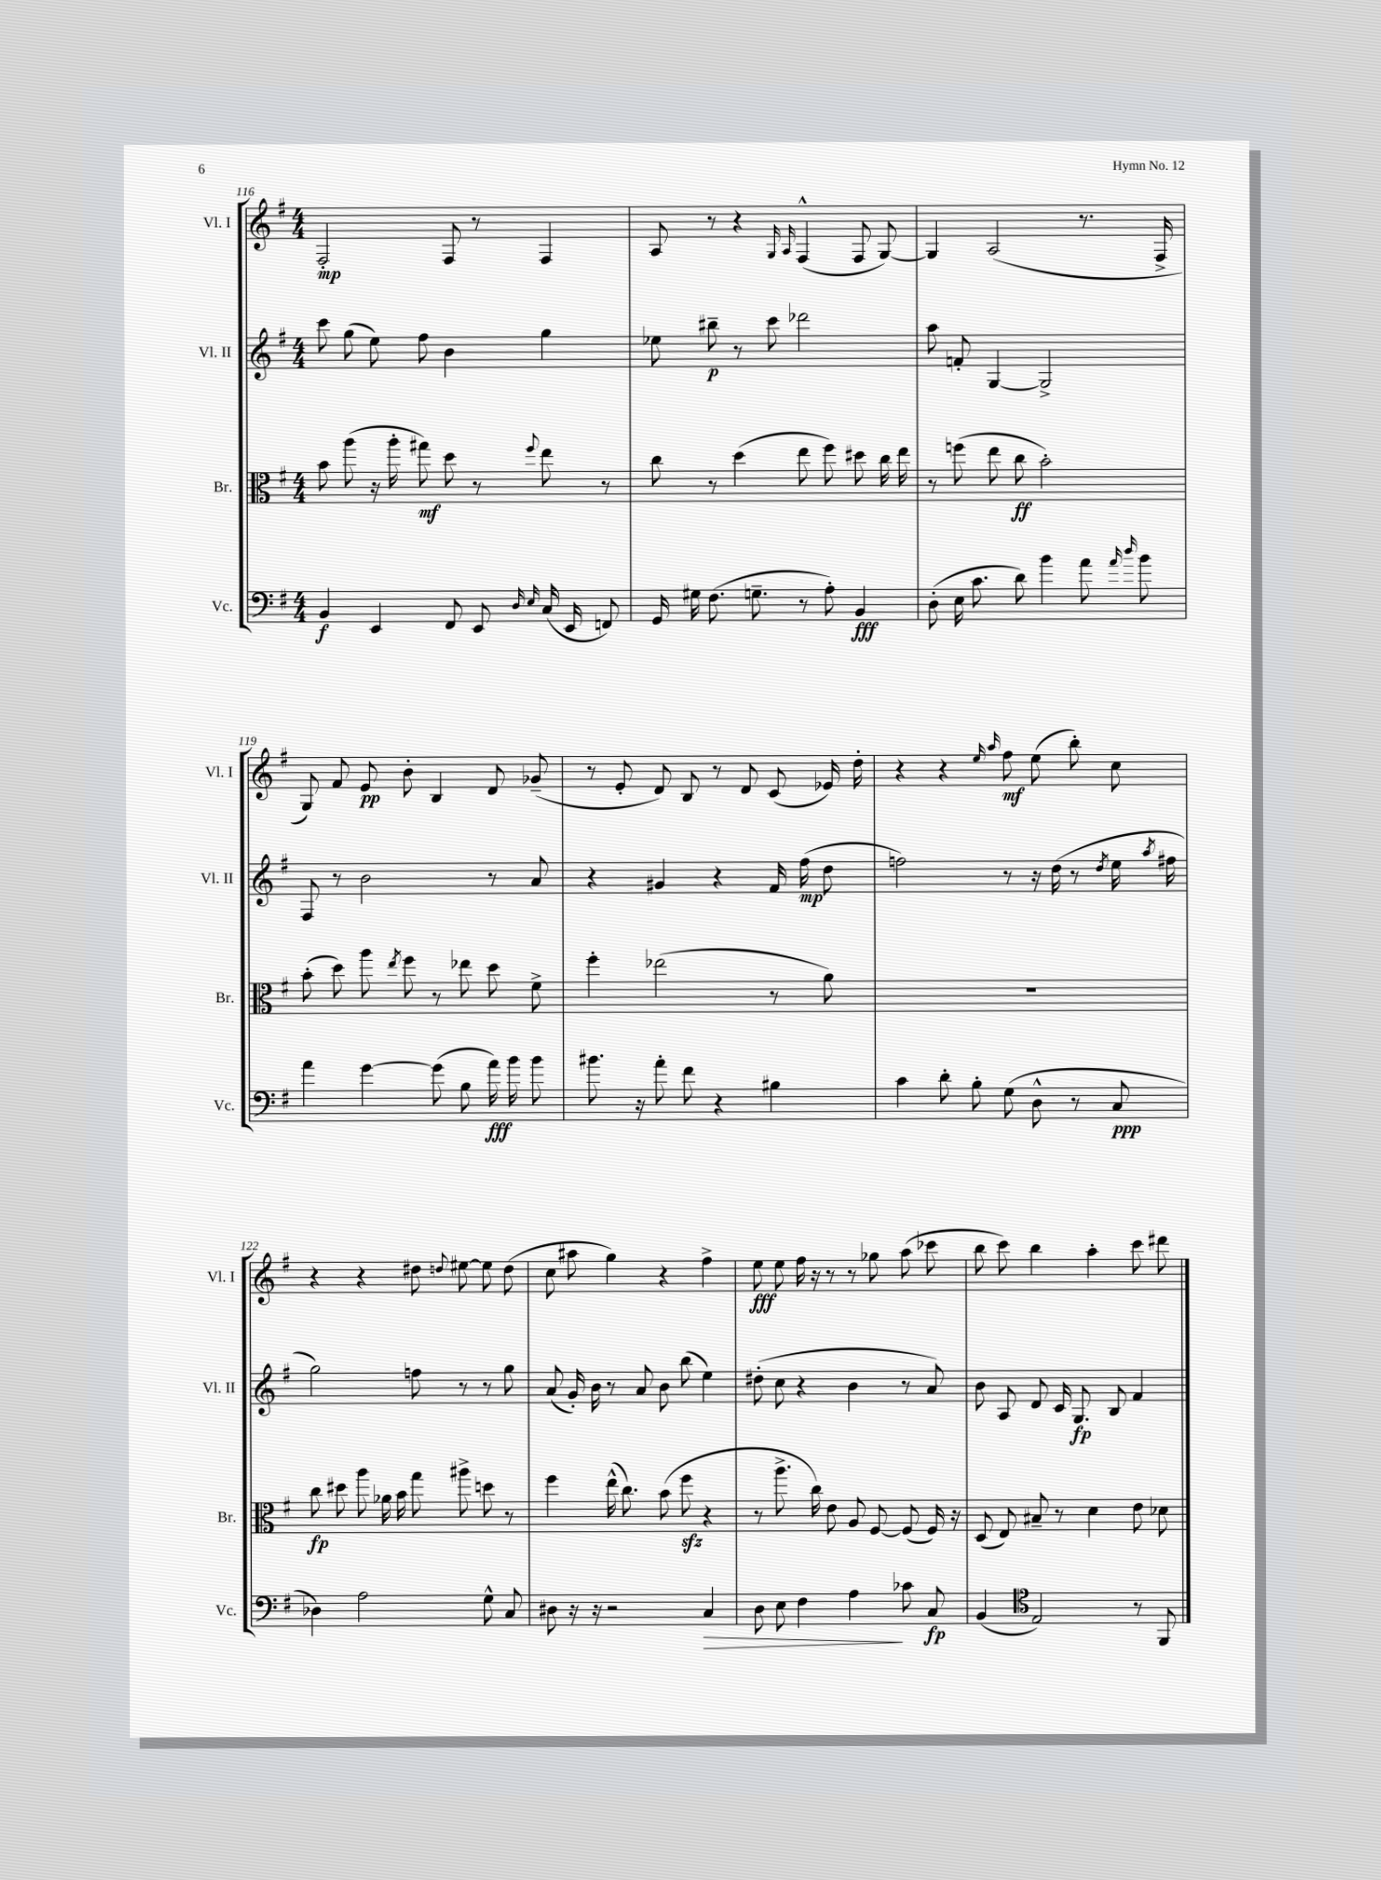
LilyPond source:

<<
\new StaffGroup <<
\new Staff = "s0" \with { instrumentName = "Vl. I" shortInstrumentName = "Vl. I" } {
    \clef treble \key g \major \numericTimeSignature \time 4/4
    \autoBeamOff fis2-.\mp fis8 r8 fis4 |
    a8 r8 r4 \grace { g16 a16 } fis4-^( fis8 g8~) |
    g4 a2( r8. fis16-> |
    g8) fis'8 e'8\pp b'8-. b4 d'8 ges'8--( |
    r8 e'8-. d'8) b8 r8 d'8 c'8( ees'16) d''16-. |
    r4 r4 \grace { e''16 a''16 } fis''8\mf e''8( b''8-.) c''8 |
    r4 r4 dis''8 \appoggiatura { d''8 } eis''8~ eis''8 d''8( |
    c''8 ais''8 g''4) r4 fis''4-> |
    e''8\fff e''8 fis''16 r16 r8 r8 ges''8 a''8( ces'''8 |
    b''8 c'''8) b''4 a''4-. c'''8 dis'''8 \bar "|." |
}
\new Staff = "s1" \with { instrumentName = "Vl. II" shortInstrumentName = "Vl. II" } {
    \clef treble \key g \major \numericTimeSignature \time 4/4
    \autoBeamOff c'''8 g''8( e''8) fis''8 b'4 g''4 |
    ees''8 bis''8--\p r8 c'''8 des'''2 |
    a''8 f'8-. g4~ g2-> |
    fis8 r8 b'2 r8 a'8 |
    r4 gis'4 r4 fis'16 fis''16\mp( d''8 |
    f''2) r8 r16 d''16( r8 \acciaccatura { d''8 } e''16 \acciaccatura { a''8 } fis''16 |
    g''2) f''8 r8 r8 g''8 |
    a'8( g'16-.) b'16 r8 a'8 b'8 b''8( e''4) |
    dis''8-.( c''8 r4 b'4 r8 a'8) |
    b'8 a8 d'8 c'16 g8.\fp b8 fis'4 \bar "|." |
}
\new Staff = "s2" \with { instrumentName = "Br." shortInstrumentName = "Br." } {
    \clef alto \key g \major \numericTimeSignature \time 4/4
    \autoBeamOff b'8 a''8( r16 a''16-. gis''8\mf) d''8 r8 \appoggiatura { fis''8 } e''8 r8 |
    c''8 r8 d''4( e''8 fis''8) dis''8 c''16 e''16 |
    r8 f''8( e''8 c''8\ff b'2-.) |
    b'8-.( d''8) a''8 \acciaccatura { e''8 } fis''8 r8 ees''8 d''8 fis'8-> |
    fis''4-. ees''2( r8 a'8) |
    R1 |
    c''8\fp dis''8 a''8 aes'16 b'16 g''8 ais''8-> d''8 r8 |
    fis''4 e''16-^( c''8.) b'8( fis''8\sfz r4 |
    r8 a''8.-> c''16) e'8 a8 fis8~ fis8( fis16) r16 |
    d8( e8) bis8-- r8 d'4 e'8 des'8 \bar "|." |
}
\new Staff = "s3" \with { instrumentName = "Vc." shortInstrumentName = "Vc." } {
    \clef bass \key g \major \numericTimeSignature \time 4/4
    \autoBeamOff b,4\f e,4 fis,8 e,8 \grace { d16 e16 } c16( e,16 f,8) |
    g,16 gis16 fis8.( g8.-- r8 a8-.) b,4\fff |
    d8-.( e16 c'8. d'8) b'4 a'8 \grace { a'16 d''16 } b'8 |
    a'4 g'4~ g'8( b8 a'16\fff) b'16 b'8 |
    bis'8. r16 a'8-. fis'8 r4 bis4 |
    c'4 d'8-. b8-. g8( d8-^ r8 c8\ppp |
    des4) a2 g8-^ c8 |
    dis8 r16 r16 r2 c4\> |
    d8 e8 fis4 a4\! ces'8 c8\fp |
    b,4( \clef tenor e2) r8 fis,8 \bar "|." |
}
>>
>>
\layout { \context { \Score currentBarNumber = #116 } }
